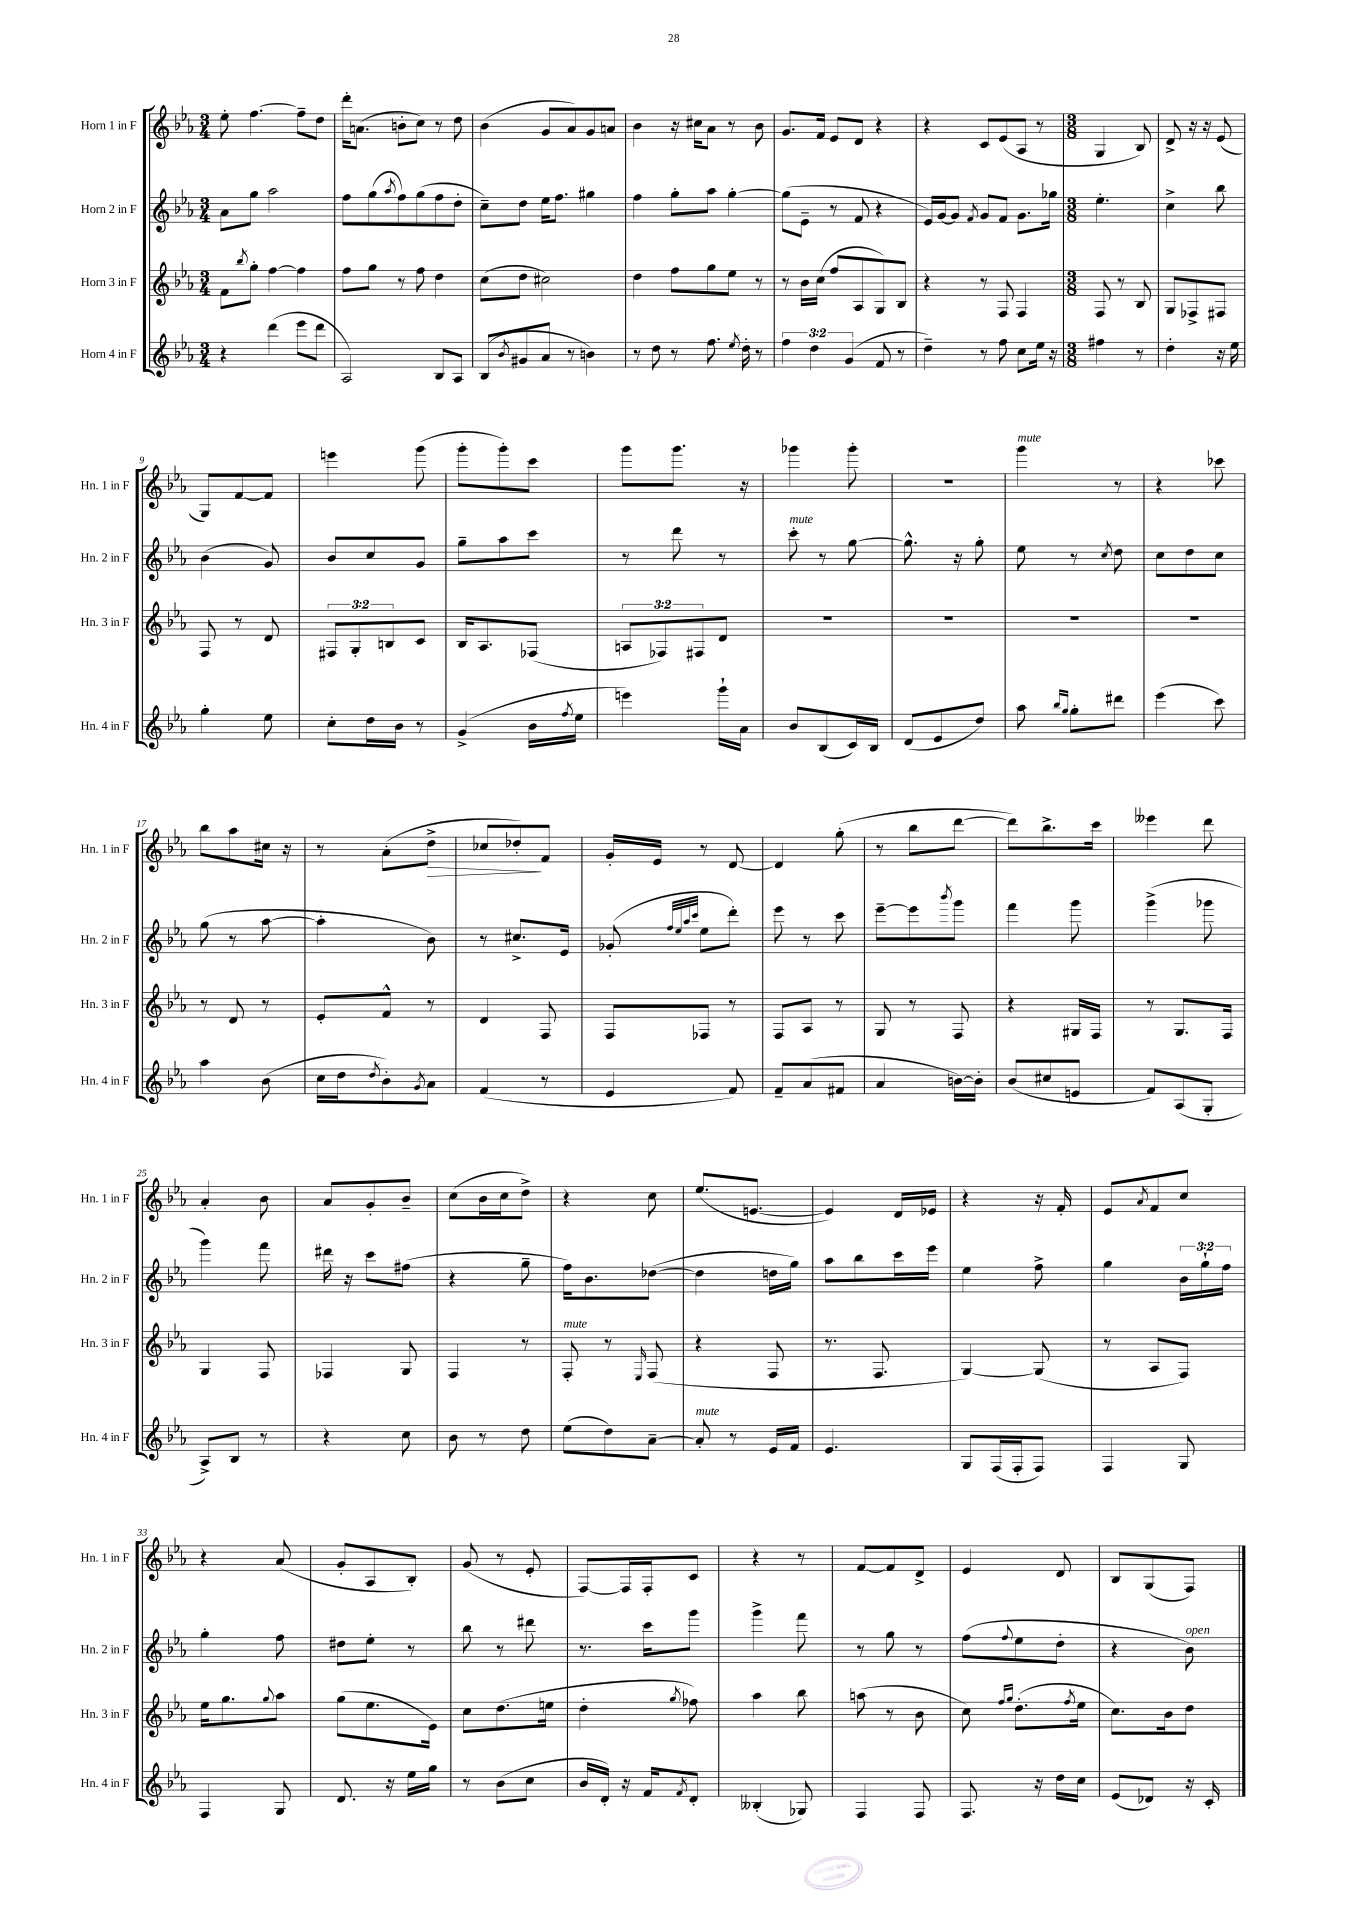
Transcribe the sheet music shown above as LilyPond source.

<<
\new StaffGroup <<
\new Staff = "s0" \with { instrumentName = "Horn 1 in F" shortInstrumentName = "Hn. 1 in F" } {
    \clef treble \key ees \major \numericTimeSignature \time 3/4
    ees''8-. f''4.~ f''8-- d''8 |
    d'''16-. a'8.( b'8-. c''8) r8 d''8 |
    bes'4( g'8 aes'8) g'8 a'8 |
    bes'4 r16 cis''16 aes'8 r8 bes'8 |
    g'8. f'16 ees'8 d'8 r4 |
    r4 c'8 ees'8( aes8 r8 |
    \numericTimeSignature \time 3/8 g4 bes8) |
    d'8-> r16 r16 ees'8( |
    g8) f'8~ f'8 |
    e'''4 g'''8( |
    g'''8-. g'''8-.) c'''8 |
    g'''8 g'''8. r16 |
    ges'''4 ges'''8-. |
    R4. |
    g'''4^\markup { \italic "mute" } r8 |
    r4 ces'''8 |
    bes''8 aes''8 cis''16 r16 |
    r8 aes'8-.( d''8->\> |
    ces''8 des''8-.\!) f'8 |
    g'16-. ees'16 r8 d'8~ |
    d'4 g''8-.( |
    r8 bes''8 d'''8~ |
    d'''8) bes''8.-> c'''16 |
    eeses'''4 d'''8 |
    aes'4-. bes'8 |
    aes'8 g'8-. bes'8-- |
    c''8( bes'16 c''16 d''8->) |
    r4 c''8 |
    ees''8.( e'8.~ |
    e'4) d'16 ees'16 |
    r4 r16 f'16-. |
    ees'8 \acciaccatura { aes'8 } f'8 c''8 |
    r4 aes'8( |
    g'8-. aes8 bes8-.) |
    g'8( r8 ees'8-. |
    f8~) f16 f16-. c'8 |
    r4 r8 |
    f'8~ f'8 d'8-> |
    ees'4 d'8 |
    bes8 g8( f8) \bar "|." |
}
\new Staff = "s1" \with { instrumentName = "Horn 2 in F" shortInstrumentName = "Hn. 2 in F" } {
    \clef treble \key ees \major \numericTimeSignature \time 3/4 \override Staff.TupletNumber.text = #tuplet-number::calc-fraction-text
    aes'8 g''8 aes''2 |
    f''8 g''8( \acciaccatura { aes''8 } f''8) g''8( f''8 d''8-. |
    c''8--) d''8 ees''16 f''8. gis''4 |
    f''4 g''8-. aes''8 g''4~-. |
    g''8( ees'8-- r8 f'8 r4 |
    ees'16) g'16~ g'8 \acciaccatura { f'8 } g'8 f'8 g'8. ges''16 |
    \numericTimeSignature \time 3/8 ees''4.-. |
    c''4-> bes''8 |
    bes'4( g'8) |
    bes'8 c''8 g'8 |
    g''8-- aes''8 c'''8 |
    r8 d'''8 r8 |
    c'''8-.^\markup { \italic "mute" } r8 g''8~ |
    g''8.-^ r16 g''8-. |
    ees''8 r8 \acciaccatura { c''8 } d''8 |
    c''8 d''8 c''8 |
    g''8( r8 aes''8~ |
    aes''4-. bes'8) |
    r8 cis''8.-> ees'16 |
    ges'8-.( \grace { f''32 ees''32 aes''32 c'''32 } ees''8 d'''8-.) |
    ees'''8 r8 c'''8 |
    ees'''8~-- ees'''8 \acciaccatura { bes'''8 } g'''8 |
    f'''4 g'''8 |
    g'''4->( ges'''8 |
    g'''4) f'''8 |
    dis'''16 r16 c'''8 fis''8( |
    r4 g''8-- |
    f''16) bes'8. des''8~( |
    des''4 d''16 g''16) |
    aes''8 bes''8 c'''16 ees'''16 |
    ees''4 f''8-> |
    g''4 \tuplet 3/2 { bes'16 g''16-! f''16 } |
    g''4-. f''8 |
    dis''8 ees''8-. r8 |
    bes''8 r8 dis'''8 |
    r8. c'''16 g'''8 |
    g'''4-> f'''8 |
    r8 g''8 r8 |
    f''8( \appoggiatura { f''8 } ees''8 d''8-. |
    r4 bes'8^\markup { \italic "open" }) \bar "|." |
}
\new Staff = "s2" \with { instrumentName = "Horn 3 in F" shortInstrumentName = "Hn. 3 in F" } {
    \clef treble \key ees \major \numericTimeSignature \time 3/4 \override Staff.TupletNumber.text = #tuplet-number::calc-fraction-text
    f'8 \acciaccatura { bes''8 } g''8-. f''4~ f''4 |
    f''8 g''8 r8 f''8 d''4 |
    c''8( d''8 cis''2) |
    d''4 f''8 g''8 ees''8 r8 |
    r8 bes'16 c''16( f''8 aes8 g8) bes8 |
    r4 r8 f8 f4 |
    \numericTimeSignature \time 3/8 f8 r8 bes8 |
    g8 fes8-> fis8 |
    f8 r8 d'8 |
    \tuplet 3/2 { fis8 g8-. b8 } c'8 |
    bes16 aes8. fes8( |
    \tuplet 3/2 { a8 fes8) fis8 } d'8 |
    R4. |
    R4. |
    R4. |
    R4. |
    r8 d'8 r8 |
    ees'8-. f'8-^ r8 |
    d'4 f8 |
    f8 fes8 r8 |
    f8 aes8 r8 |
    g8 r8 f8 |
    r4 gis16 f16 |
    r8 g8. f16 |
    g4 f8 |
    fes4 g8 |
    f4 r8 |
    f8-.^\markup { \italic "mute" } r8 \grace { ees16 } f8( |
    r4 f8 |
    r8. f8. |
    g4~) g8( |
    r8 aes8 f8) |
    ees''16 g''8. \appoggiatura { g''8 } aes''8 |
    g''8( ees''8. ees'16) |
    c''8 d''8.( e''16 |
    d''4-. \acciaccatura { g''8 } fes''8) |
    aes''4 bes''8 |
    a''8( r8 bes'8 |
    c''8) \grace { f''16 g''16 } d''8.-.( \acciaccatura { f''8 } ees''16 |
    c''8.) bes'16 d''8 \bar "|." |
}
\new Staff = "s3" \with { instrumentName = "Horn 4 in F" shortInstrumentName = "Hn. 4 in F" } {
    \clef treble \key ees \major \numericTimeSignature \time 3/4 \override Staff.TupletNumber.text = #tuplet-number::calc-fraction-text
    r4 d'''4( ees'''8 d'''8 |
    aes2) bes8 aes8 |
    bes8( \acciaccatura { bes'8 } gis'8 aes'8 r8 b'4) |
    r8 d''8 r8 f''8. \acciaccatura { ees''8 } d''16-. r8 |
    \tuplet 3/2 { f''4 d''4 g'4( } f'8 r8 |
    d''4--) r8 f''8 c''8 ees''16 r16 |
    \numericTimeSignature \time 3/8 fis''4 r8 |
    d''4-. r16 ees''16 |
    g''4-. ees''8 |
    c''8-. d''16 bes'16 r8 |
    g'4->( bes'16 \acciaccatura { f''8 } ees''16 |
    e'''4) g'''16-! aes'16 |
    bes'8 bes8( c'16) bes16 |
    d'8( ees'8 d''8) |
    aes''8 \grace { bes''16 g''16 } g''8-. dis'''8 |
    ees'''4( c'''8) |
    aes''4 bes'8( |
    c''16 d''16 \acciaccatura { d''8 } bes'8-.) \acciaccatura { g'8 } aes'8 |
    f'4( r8 |
    ees'4 f'8) |
    f'8-- aes'8( fis'8 |
    aes'4 b'16~) b'16-. |
    bes'8( cis''8 e'8 |
    f'8) aes8( g8-. |
    aes8->) bes8 r8 |
    r4 c''8 |
    bes'8 r8 d''8 |
    ees''8( d''8) aes'8~-- |
    aes'8-.^\markup { \italic "mute" } r8 ees'16 f'16 |
    ees'4. |
    g8 f16( f16-. f8) |
    f4 g8 |
    f4 g8 |
    d'8. r16 ees''16 g''16 |
    r8 bes'8( c''8 |
    bes'16 d'16-.) r16 f'16 \acciaccatura { f'8 } d'8-. |
    beses4-.( ges8) |
    f4 f8 |
    f8. r16 d''16 c''16 |
    ees'8( des'8) r16 c'16-. \bar "|." |
}
>>
>>
